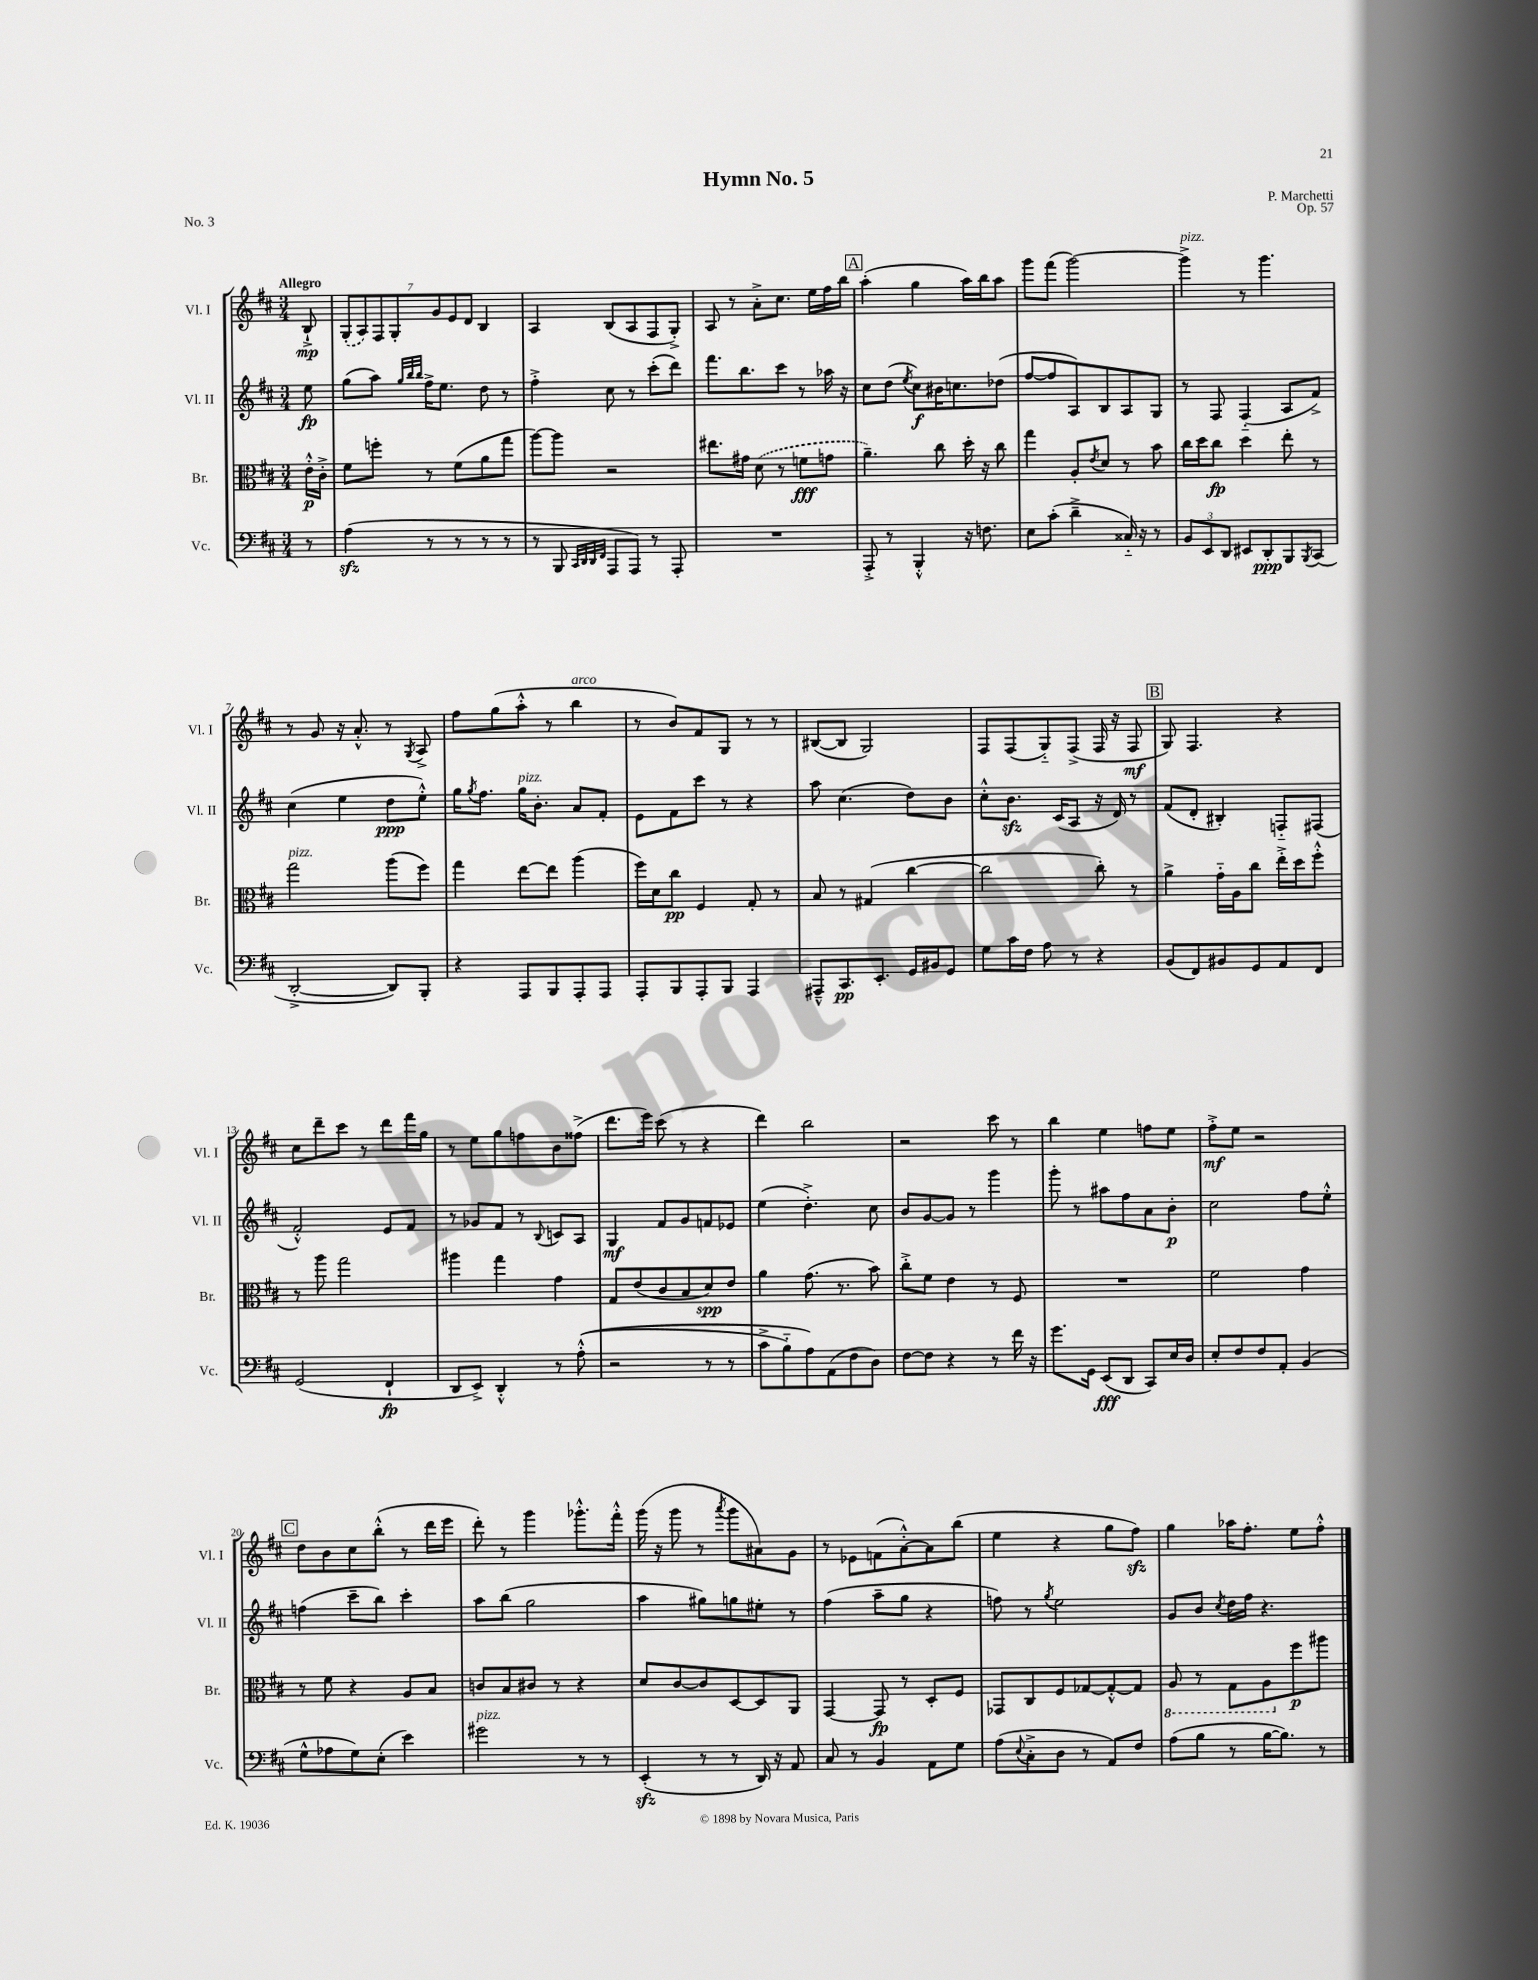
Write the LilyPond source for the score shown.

\header { title = "Hymn No. 5" composer = "P. Marchetti" opus = "Op. 57" piece = "No. 3" }
<<
\new StaffGroup <<
\new Staff = "s0" \with { instrumentName = "Vl. I" shortInstrumentName = "Vl. I" } {
    \clef treble \key d \major \numericTimeSignature \time 3/4 \partial 8 \tempo "Allegro"
    b8-!->\mp |
    \tuplet 7/4 { \once \slurDashed g8-.( a8) fis8 g8-. g'8 e'8 d'8 } b4 |
    a4 b8( a8 fis8 g8-.->) |
    a8 r8 a'8-.-> cis''8. e''16 fis''16 b''16 |
    \mark \markup { \box "A" } a''4-.( g''4 a''16) b''16 a''8 |
    g'''8 fis'''8( g'''2~) |
    g'''4->^\markup { \italic "pizz." } r8 g'''4. |
    r8 g'8 r16 a'8.-.-^ r8 \acciaccatura { g8 } a8-> |
    fis''8 g''8( a''8-.-^ r8 b''4^\markup { \italic "arco" } |
    r8 b'8) fis'8 g8 r8 r8 |
    bis8~( bis8 g2) |
    fis8 fis8( g8-_) fis8->( fis16 r16 fis8\mf |
    \mark \markup { \box "B" } g8) fis4. r4 |
    cis''8 d'''8-- cis'''8 r8 d'''8 fis'''16 g''16 |
    r8 e''8 g''8 f''8 b'8 fisis''8->( |
    d'''8. e'''16) cis'''8( r8 r4 |
    d'''4) b''2 |
    r2 cis'''8 r8 |
    b''4 e''4 f''8 e''8 |
    fis''8-.->\mf e''8 r2 |
    \mark \markup { \box "C" } d''8 b'8 cis''8 b''8-.-^( r8 d'''16 e'''16 |
    d'''8-.) r8 g'''4 ges'''8.-.-^ fis'''16-.-^ |
    g'''16( r16 g'''8 r8 \acciaccatura { a'''8 } g'''8 ais'8) g'8 |
    r8 ees'8 f'8( a'8~-.-^) a'8 b''8( |
    e''4 r4 g''8 fis''8\sfz) |
    g''4 aes''16 fis''8.-. e''8 fis''8-.-^ \bar "|." |
}
\new Staff = "s1" \with { instrumentName = "Vl. II" shortInstrumentName = "Vl. II" } {
    \clef treble \key d \major \numericTimeSignature \time 3/4 \partial 8
    e''8\fp |
    g''8( a''8) \grace { g''32 b''32 b''32 } fis''16-> e''8. d''8 r8 |
    fis''4-.-> cis''8 r8 cis'''8-.( d'''8) |
    fis'''8. b''8. cis'''8 r8 aes''16 r16 |
    \mark \markup { \box "A" } cis''8 d''8( \acciaccatura { e''8 } cis''8\f) bis'16 c''8. des''8( |
    fis''8~ fis''8 a8) b8 a8 g8 |
    r8 fis8 fis4-_( a8 fis'8->) |
    cis''4( e''4 d''8\ppp e''8-.-^) |
    g''16 \acciaccatura { g''8 } fis''8. g''16^\markup { \italic "pizz." } b'8.-. a'8 fis'8-. |
    e'8 fis'8 cis'''8 r8 r4 |
    a''8 cis''4.( d''8) b'8 |
    cis''8-.-^ b'8.\sfz cis'16( a8 r16 d'16) r8 |
    \mark \markup { \box "B" } fis'8( d'8-. bis4-.) f8-_ fis8( |
    fis'2-.-^) e'8 fis'8 |
    r8 ges'8 fis'8 r8 \appoggiatura { b8 } c'8 a8 |
    g4\mf fis'8 g'8 f'8 ees'8 |
    e''4( d''4.-.->) cis''8 |
    b'8 g'8~ g'8 r8 g'''4 |
    g'''8-. r8 ais''8 fis''8 a'8 b'8-.\p |
    cis''2 fis''8 e''8-.-^ |
    \mark \markup { \box "C" } f''4( cis'''8-- b''8) cis'''4-. |
    a''8 b''8( g''2 |
    a''4 gis''8) g''8 eis''8-. r8 |
    fis''4( a''8-- g''8 r4 |
    f''8) r8 \acciaccatura { g''8 } e''2 |
    g'8 b'8 \acciaccatura { cis''8 } d''16 fis''16 r4. \bar "|." |
}
\new Staff = "s2" \with { instrumentName = "Br." shortInstrumentName = "Br." } {
    \clef alto \key d \major \numericTimeSignature \time 3/4 \partial 8
    e'16-.-^\p cis'16-.-> |
    fis'8 f''8-. r8 fis'8( a'8 g''8 |
    a''8~) a''8 r2 |
    eis''8. gis'16 \once \slurDashed d'8( r8 f'8\fff g'8 |
    \mark \markup { \box "A" } a'4.--) cis''8 d''16-. r16 cis''8 |
    g''4 a8-. \acciaccatura { e'8 } d'8 r8 b'8 |
    cis''16 d''16 cis''8\fp d''4 e''8-. r8 |
    g''2^\markup { \italic "pizz." } a''8( fis''8) |
    g''4 e''8~ e''8 a''4( |
    fis''16) d'16 cis''8\pp fis4 g8-. r8 |
    b8 r8 gis4( cis''4~ |
    cis''2 cis''8-.) r8 |
    \mark \markup { \box "B" } a'4-> g'16-_ a16 cis''8 e''16-.-> d''16 fis''8-.-^ |
    r8 a''8 g''2 |
    ais''4 g''4 g'4 |
    g8 e'8( cis'8 b8 d'8\spp) e'8 |
    a'4 g'8.( r8. b'8) |
    cis''8-.-> fis'8 e'4 r8 fis8 |
    R2. |
    fis'2 g'4 |
    \mark \markup { \box "C" } r8 fis'8 r4 a8 b8 |
    c'8 b8 cis'8 r8 r4 |
    d'8 cis'8~ cis'8 d8~ d8 a,8 |
    g,4~ g,8\fp r8 d8-. fis8 |
    ges,8 cis8 fis8 ges8~ ges8~-.-^ ges8 |
    \ottava #-1 a,8 r8 g,8 a,8 \ottava #0 fis''8\p ais''8 \bar "|." |
}
\new Staff = "s3" \with { instrumentName = "Vc." shortInstrumentName = "Vc." } {
    \clef bass \key d \major \numericTimeSignature \time 3/4 \partial 8
    r8 |
    a4\sfz( r8 r8 r8 r8 |
    r8 b,,8 \grace { cis,32 d,32 d,32 fis,32 } a,,8 a,,8) r8 a,,8-. |
    R2. |
    \mark \markup { \box "A" } a,,8-.-> r8 b,,4-.-^ r16 f8. |
    e8 cis'8-.( d'4---> cisis16-_) r16 r8 |
    \tuplet 3/2 { b,8 e,8 d,8 } eis,8 d,8-.\ppp b,,8 \acciaccatura { b,,8 } cis,8( |
    d,2~-.-> d,8) b,,8-. |
    r4 a,,8 b,,8 a,,8-. a,,8 |
    a,,8-. b,,8 a,,8-. b,,8 a,,4 |
    ais,,8---^ cis,8.\pp e,8.-. g,16 bis,16 g,8 |
    g8 cis'16 fis16 a8 r8 r4 |
    \mark \markup { \box "B" } b,8( fis,8) bis,8 g,8 a,8 fis,8 |
    g,2( fis,4-!\fp |
    d,8 e,8->) d,4-.-^ r8 a8-.-^(\( |
    r2 r8 r8 |
    cis'8-> b8-_) a8\) a,8( fis8 d8) |
    fis8~ fis8 r4 r8 fis'16 r16 |
    g'8. g,16 e,8\fff( d,8 cis,8) e16 d16 |
    e8-. fis8 fis8 a,8-. b,4( |
    \mark \markup { \box "C" } g8-^ aes8 g8) e8-.( e'4) |
    gis'2^\markup { \italic "pizz." } r8 r8 |
    e,4-.\sfz( r8 r8 d,16) r16 a,8 |
    cis8 r8 b,4 a,8 g8 |
    a8( \appoggiatura { e8 } cis8-.-> d8 r8 a,8) fis8 |
    a8( b8 r8 b16~ b8.) r8 \bar "|." |
}
>>
>>
